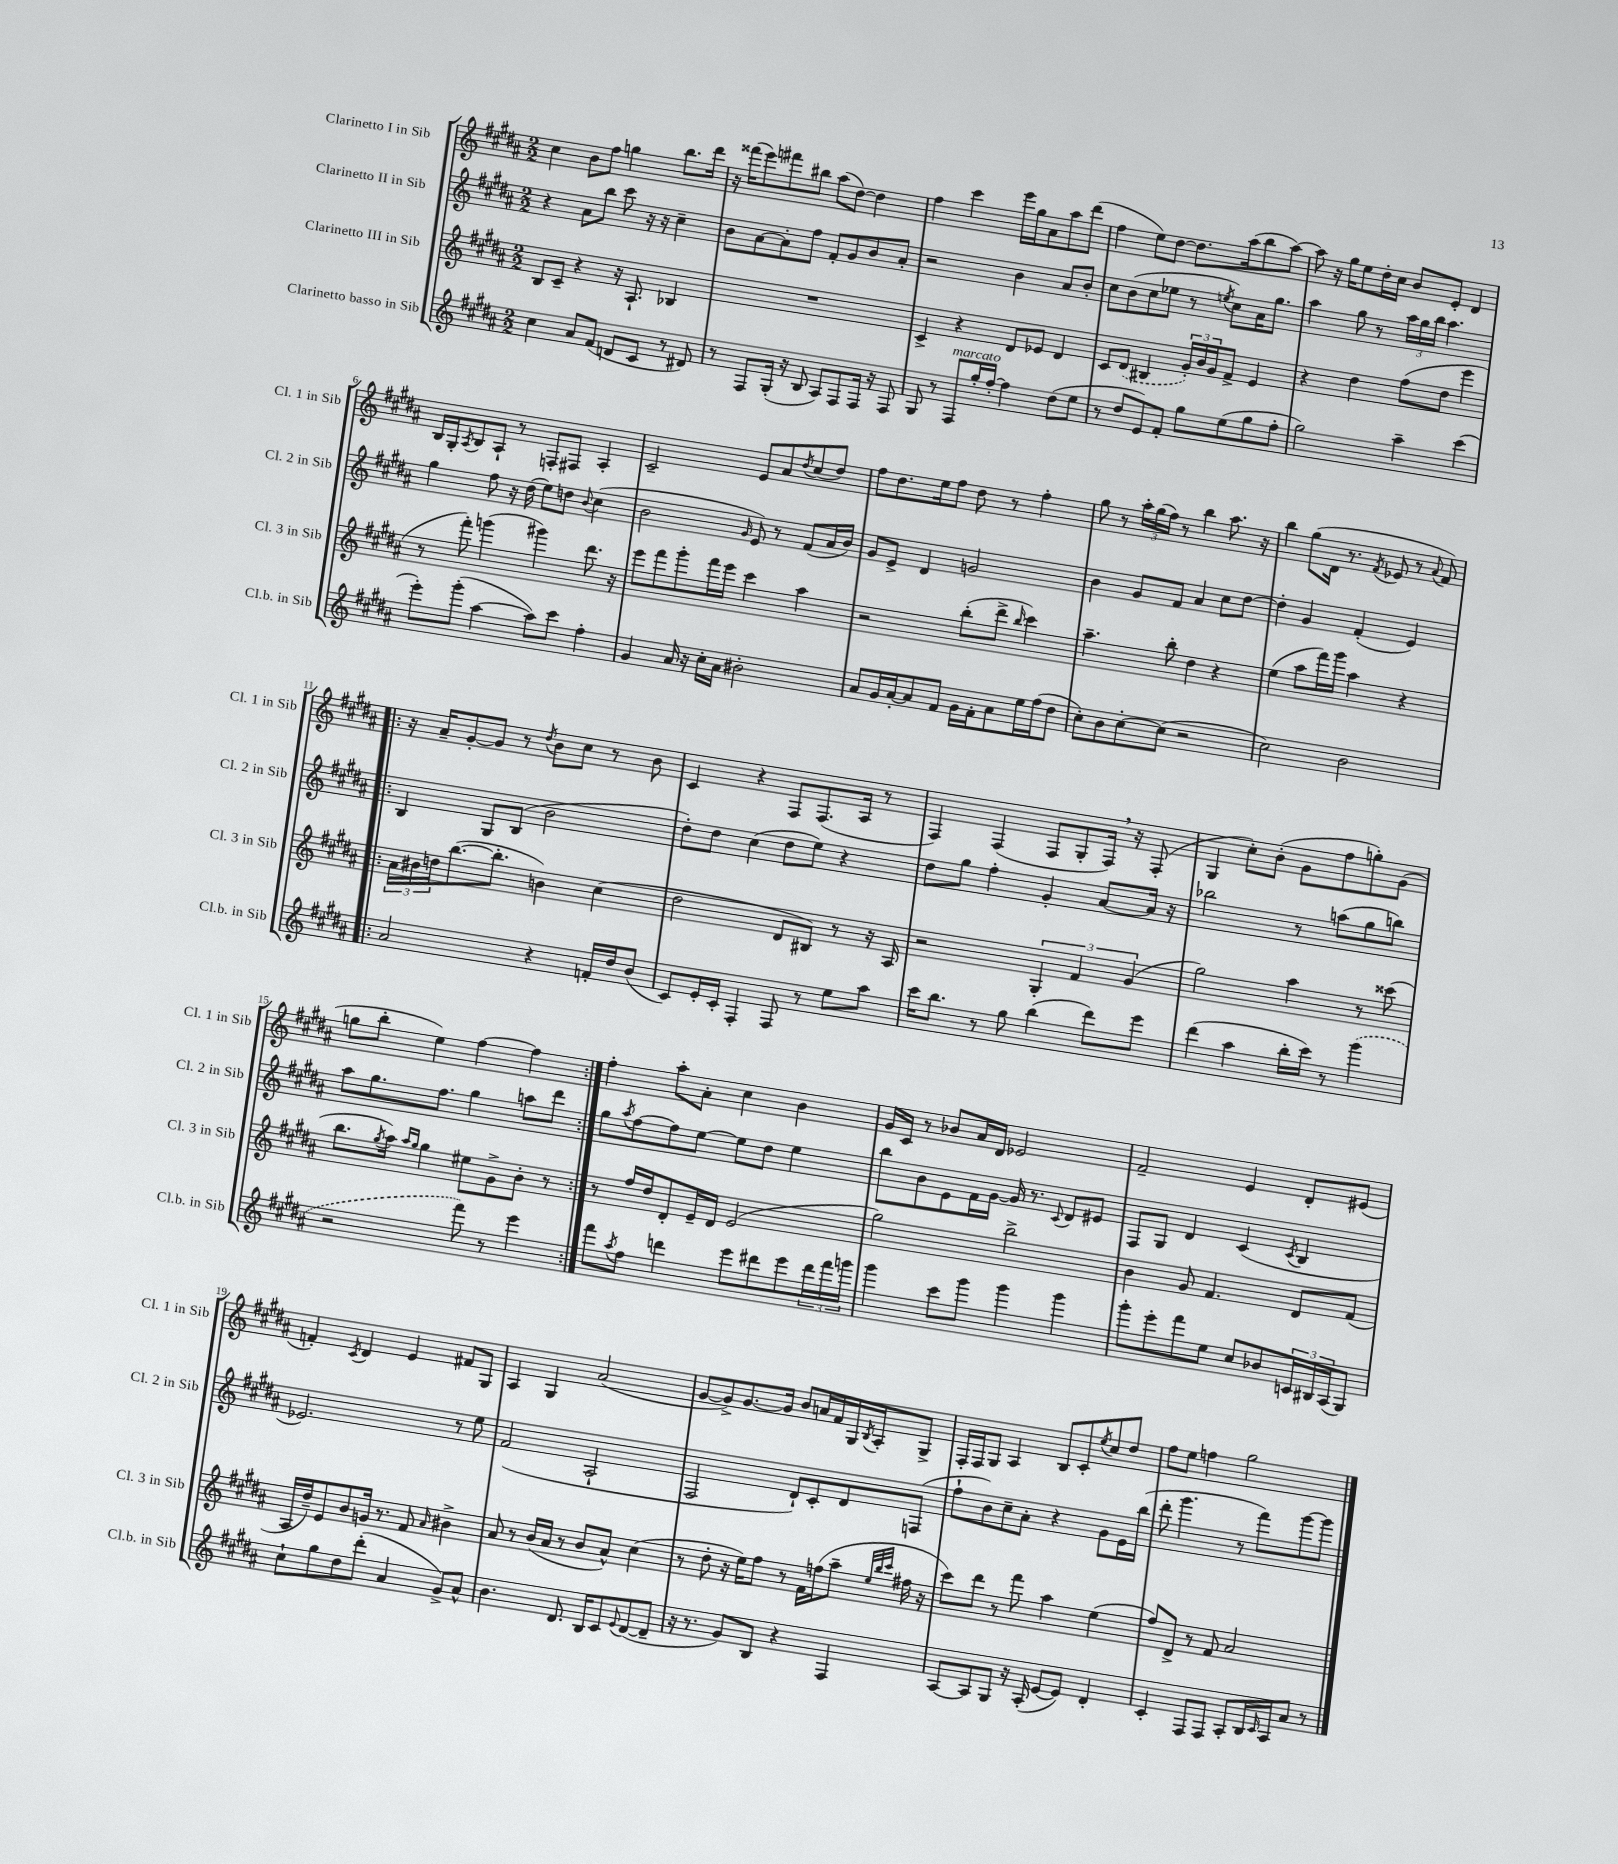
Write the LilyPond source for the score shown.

<<
\new StaffGroup <<
\new Staff = "s0" \with { instrumentName = "Clarinetto I in Sib" shortInstrumentName = "Cl. 1 in Sib" } {
    \clef treble \key b \major \numericTimeSignature \time 2/2
    cis''4 b'8 fis''8 g''4 b''8. dis'''16 |
    r16 fisis'''16( e'''8) fis'''8 bis''8 ais''8( dis''8~) dis''4 |
    fis''4 cis'''4 e'''16 gis''16 ais'8 ais''8 dis'''8( |
    fis''4 e''8) dis''8~ dis''8. ais''16( b''8 ais''8~) |
    ais''8 r16 gis''16 e''8 dis''16-. cis''16 b'8 e'8-. dis'4 |
    b16 gis16-. \acciaccatura { ais8 } b8 ais8-! r8 f8-. fis8 ais4-. |
    cis'2-- e'8 ais'8 \acciaccatura { dis''8 } cis''8( dis''8) |
    fis''8 dis''8. e''16 fis''8 dis''8 r8 fis''4-. |
    gis''8 r8 \tuplet 3/2 { ais''16-. gis''16( fis''16) } r8 b''4 ais''8. r16 |
    b''4 gis''8( dis'16 r8. \acciaccatura { fis'8 } ees'8 r8 \appoggiatura { ais'8 } fis'8) |
    \repeat volta 2 { r16 ais'16-- gis'8~-. gis'8 r8 \acciaccatura { dis''8 } b'8 cis''8 r8 b'8 |
    cis'4 r4 fis8 fis8.( ais16 r8 |
    fis4) fis4( fis8 gis8-. fis16) \breathe r16 fis8-.( |
    gis4 cis''8-.) b'8-.( gis'8 fis''8 g''8-.) gis'8( |
    g''8 b''8-. e''4) fis''4~ fis''4 | }
    fis''4-. ais''8-. ais'8-. cis''4 b'4 |
    gis'16 cis'16 r8 bes'8 ais'16 dis'16 ees'2 |
    fis'2-- e'4 dis'8-. eis'8( |
    f'4-.) \acciaccatura { cis'8 } dis'4 e'4 fis'8 gis8 |
    ais4 gis4 ais'2( |
    gis'8~ gis'8->) gis'8.~ gis'16 b'8 a'16 fis'16 gis16 \acciaccatura { b8 } ais16-. gis8-> |
    fis16-. fis16 gis8 ais4 b8 cis'8-. \acciaccatura { e''8 } cis''8 dis''8 |
    fis''8 e''8 f''4 gis''2 \bar "|." |
}
\new Staff = "s1" \with { instrumentName = "Clarinetto II in Sib" shortInstrumentName = "Cl. 2 in Sib" } {
    \clef treble \key b \major \numericTimeSignature \time 2/2
    r4 ais'8 b''8 cis'''8 r16 r16 cis''4-- |
    b'8 ais'8~ ais'8-. fis''8 fis'8-. gis'8 b'8 ais'8-. |
    r2 b'4 ais'8 b'8-. |
    cis''8 b'8( cis''8 ees''8 r8 \acciaccatura { e''8 } cis''8) ais'16 gis''8. |
    ais''4 gis''8 r8 \tuplet 3/2 { ais''16 gis''16 b''16 } ais''4. |
    gis''4 fis''8 r16 dis''16( e''8) d''8 \appoggiatura { b'8 } cis''4( |
    b'2 \grace { gis'16 } e'8) r8 fis'8( ais'16 b'16) |
    gis'8 e'8-> dis'4 g'2 |
    b'4 gis'8 fis'8 ais'4 cis''8 dis''8~ |
    dis''4-. gis'4 fis'4-.( e'4) |
    \repeat volta 2 { b4 gis8 b8( b'2 |
    dis''8-.) dis''8 cis''4( dis''8 e''8) r4 |
    dis''8 gis''8 fis''4-. gis'4-. ais'8~ ais'16 r16 |
    bes''2 r8 a''8( gis''8 b''8) |
    ais''8 gis''8. fis''8. gis''4 a''8 dis'''8 | }
    gis''8 \acciaccatura { ais''8 } fis''8~ fis''8 e''8~ e''8 dis''8 e''4 |
    b''8 b'8 e'8 fis'16 gis'16~ gis'16 r8. \appoggiatura { cis'8 } dis'8 eis'8 |
    fis8 gis8 dis'4 cis'4( \acciaccatura { cis'8 } b4 |
    ees'2.) r8 e''8 |
    fis'2( ais2-! |
    fis2 dis'8-!) cis'8-. dis'8 f8( |
    fis''8-! b'8) cis''8-- ais'8-. r4 gis'8 e'16 b''16( |
    dis'''8-. gis'''4. r8 fis'''8) gis'''8~ gis'''8 \bar "|." |
}
\new Staff = "s2" \with { instrumentName = "Clarinetto III in Sib" shortInstrumentName = "Cl. 3 in Sib" } {
    \clef treble \key b \major \numericTimeSignature \time 2/2
    b8 cis'8-- r4 r16 ais8.-! bes4 |
    R1 |
    cis'4-> r4 dis'8 ees'8 dis'4 |
    cis'8 \once \slurDashed dis'8( bis4 \tuplet 3/2 { gis'16-.) b'16 gis'16 } fis'8-> e'4 |
    r4 dis''4 fis''8( dis''8 e'''4 |
    r8 fis'''8-.) g'''4( gis'''4) dis'''8. r16 |
    e'''8 fis'''8 gis'''8-. fis'''16 e'''16 cis'''4 ais''4 |
    r2 b''8-.( dis'''8-> \grace { b''16 } cis'''4) |
    ais''4.-- b''8-. dis''4 r4 |
    e''4( ais''8 fis'''16) gis'''16 ais''4 r4 |
    \repeat volta 2 { \tuplet 3/2 { ais'16 bis'16 d''16 } b''8.~( b''8.-. b'4) cis''4( |
    dis''2 dis'8 bis8) r8 r16 ais16 |
    r2 \tuplet 3/2 { gis4-. fis'4 gis'4( } |
    gis''2) ais''4 r8 cisis'''8( |
    b''8. \acciaccatura { gis''8 } ais''16) \grace { ais''16 gis''16 } gis''4 eis''8 gis'8-> b'8-. r8 | }
    r8 fis''16 dis''16 dis'8-. e'16-- dis'16 e'2( |
    gis''2) b''2-> |
    b'4 gis'8 fis'4. dis'8 fis'8( |
    ais16 dis''16--) e'8 b'8 g'16 r8. fis'8 \grace { ais'16 } bis'4-> |
    ais'8 r8 b'16( ais'16 r8 b'8 ais'8-^) cis''4( |
    r8 dis''8-. r16 e''16) fis''8 r8 fis'16 f''16( ais''8-- \grace { e''32 b''32 cis'''32 } fis''16 r16 |
    cis'''8) dis'''8 r8 fis'''8 ais''4 e''4( |
    fis''8) dis'8-> r8 fis'8 ais'2 \bar "|." |
}
\new Staff = "s3" \with { instrumentName = "Clarinetto basso in Sib" shortInstrumentName = "Cl.b. in Sib" } {
    \clef treble \key b \major \numericTimeSignature \time 2/2
    cis''4 ais'8 fis'8( d'8 cis'8 r8 dis'8) |
    r8 fis8 gis16-.( r16 b8 ais8) fis8 fis16 r16 fis8 |
    gis8 r8 fis8^\markup { \italic "marcato" } gis''16-. fis''16~-. fis''4 dis''8( e''8 |
    r8 dis''8 e'8) fis'8-. gis''8 e''8( gis''8 fis''8-. |
    gis''2) ais''4-- cis'''4( |
    e'''8-.) gis'''8-.( ais''4~ ais''8) cis'''8 fis''4-. |
    gis'4 ais'16 r16 cis''16-. ais'16 bis'2-. |
    ais'8 gis'16 ais'16~-. ais'8 fis'8 gis'16 fis'16-. ais'8 e''16 fis''16( dis''8 |
    cis''8-.) b'8 cis''8~-. cis''8( r2 |
    cis''2) b'2 |
    \repeat volta 2 { ais'2 r4 f'16-. dis''16 b'8( |
    cis'8) e'16-. cis'16-. fis4-. fis8 r8 e''8 ais''8 |
    cis'''16 b''8. r8 gis''8 b''4( dis'''8) e'''8 |
    dis'''4( ais''4 b''16-. cis'''16) r8 \once \slurDashed gis'''4( |
    r2 fis'''8) r8 e'''4 | }
    fis'''8 \acciaccatura { ais''8 } fis''8 d'''4 e'''8 dis'''8 e'''8 \tuplet 3/2 { dis'''16 fis'''16 g'''16 } |
    gis'''4 cis'''8 gis'''8 gis'''4 gis'''4 |
    gis'''8-. e'''8-. fis'''8 e''8 cis''8 bes'8 \tuplet 3/2 { c'16 bis16 ais16( } gis8) |
    cis''8-! gis''8 dis''8 dis'''8-.( ais'4 gis'8->) ais'8-^ |
    b'4. dis'8. b16 cis'8 \appoggiatura { e'8 } dis'8~( dis'8-- |
    r16 r8. gis'8) b8 r4 fis4 |
    ais8~ ais8 gis8 r16 ais16-.( e'8~ e'8) dis'4-. |
    cis'4-. fis8 fis8 ais8-. b16 \grace { cis'16 } ais16 ais'8 r8 \bar "|." |
}
>>
>>
